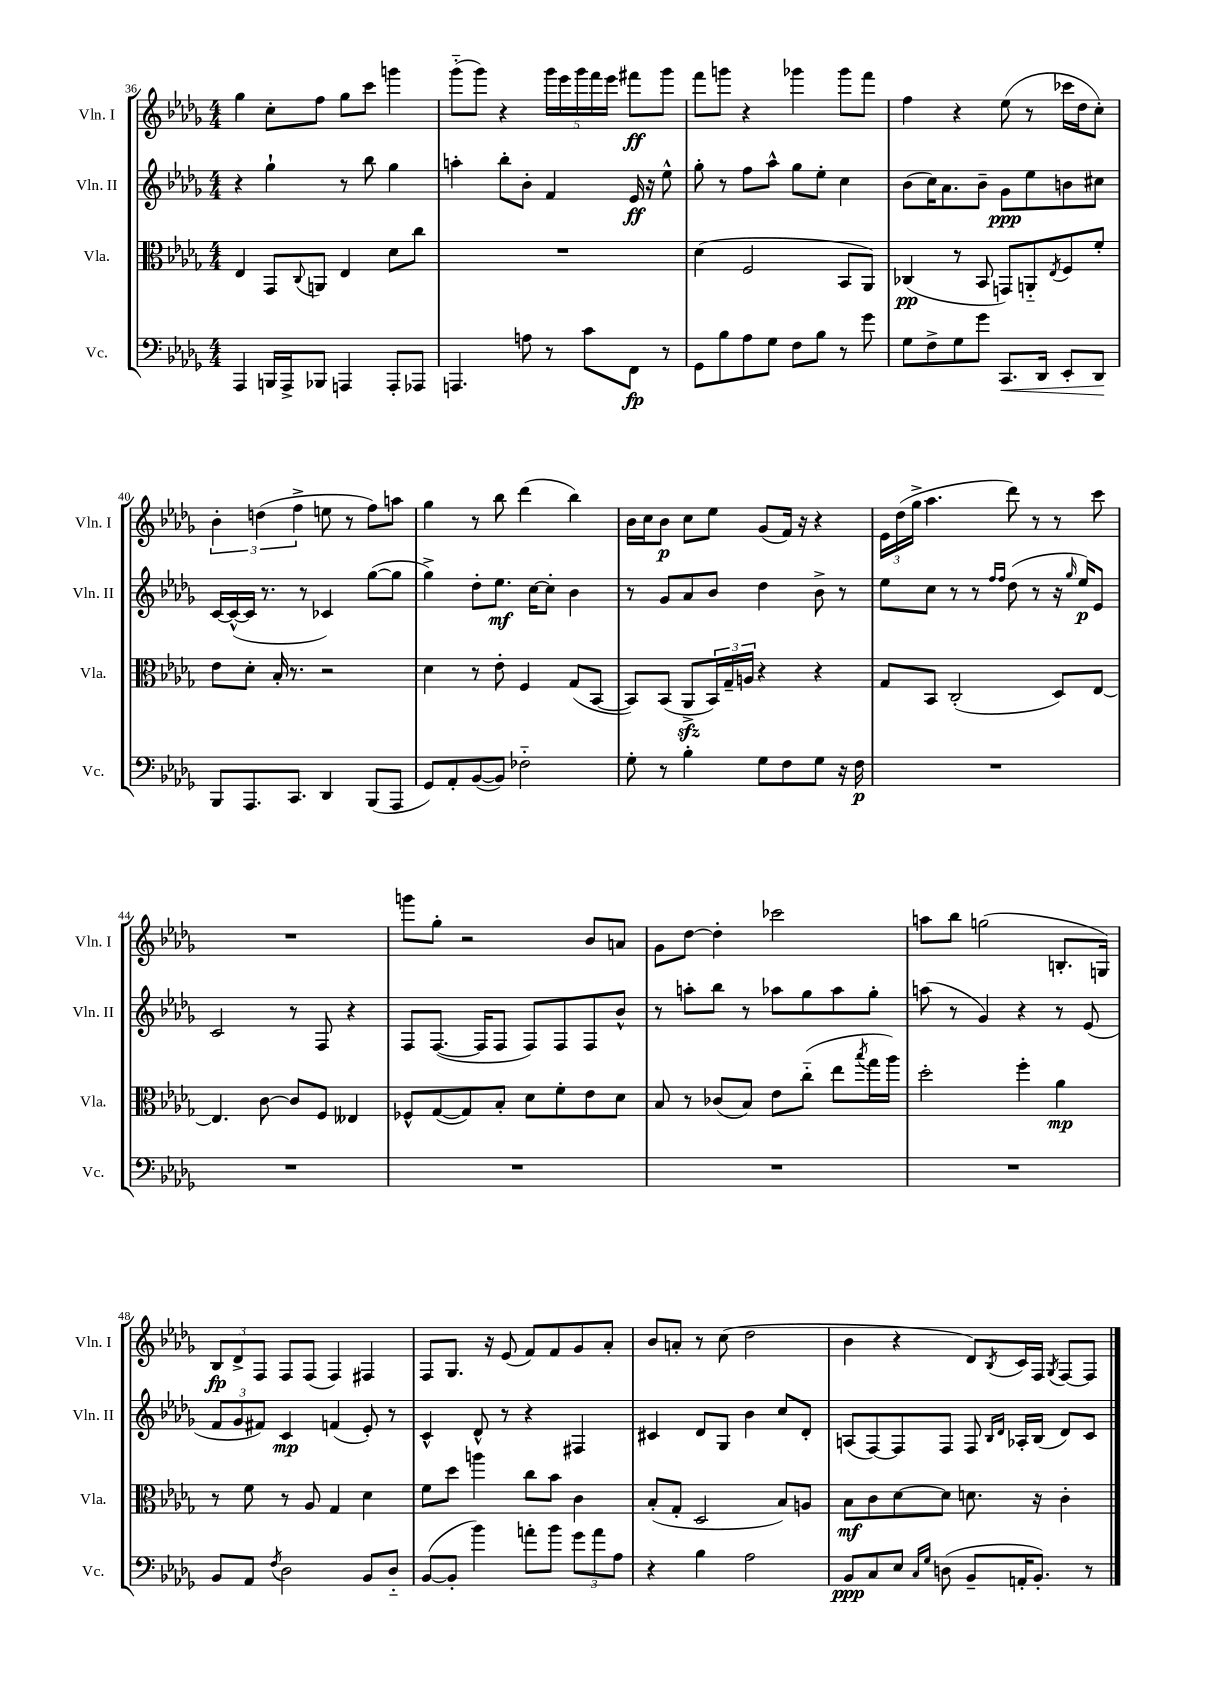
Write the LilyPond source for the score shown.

<<
\new StaffGroup <<
\new Staff = "s0" \with { instrumentName = "Vln. I" shortInstrumentName = "Vln. I" } {
    \clef treble \key des \major \numericTimeSignature \time 4/4
    ges''4 c''8-. f''8 ges''8 c'''8 g'''4 |
    ges'''8-_( ges'''8) r4 \tuplet 5/4 { ges'''16 ees'''16 ges'''16 f'''16 ees'''16 } fis'''8\ff ges'''8 |
    f'''8 g'''8 r4 ges'''4 ges'''8 f'''8 |
    f''4 r4 ees''8( r8 ces'''16 des''16 c''8-.) |
    \tuplet 3/2 { bes'4-. d''4( f''4-> } e''8 r8 f''8) a''8 |
    ges''4 r8 bes''8 des'''4( bes''4) |
    bes'16 c''16 bes'8\p c''8 ees''8 ges'8( f'16) r16 r4 |
    \tuplet 3/2 { ees'16 des''16( ges''16-> } aes''4. des'''8) r8 r8 c'''8 |
    R1 |
    g'''8 ges''8-. r2 bes'8 a'8 |
    ges'8 des''8~ des''4-. ces'''2 |
    a''8 bes''8 g''2( b8.-. g16) |
    \tuplet 3/2 { bes8\fp des'8-> f8 } f8 f8( f4) fis4 |
    f8 ges8. r16 ees'8( f'8) f'8 ges'8 aes'8-. |
    bes'8 a'8-. r8 c''8( des''2 |
    bes'4 r4 des'8) \acciaccatura { bes8 } c'16 f16 \acciaccatura { ges8 } f8~ f8 \bar "|." |
}
\new Staff = "s1" \with { instrumentName = "Vln. II" shortInstrumentName = "Vln. II" } {
    \clef treble \key des \major \numericTimeSignature \time 4/4
    r4 ges''4-! r8 bes''8 ges''4 |
    a''4-. bes''8-. bes'8-. f'4 ees'16\ff r16 ees''8-^ |
    ges''8-. r8 f''8 aes''8-^ ges''8 ees''8-. c''4 |
    bes'8( c''16) aes'8. bes'8-- ges'8\ppp ees''8 b'8 cis''8 |
    c'16~ c'16~-^( c'16 r8. r8 ces'4) ges''8~( ges''8 |
    ges''4->) des''8-. ees''8.\mf c''16~ c''8-. bes'4 |
    r8 ges'8 aes'8 bes'8 des''4 bes'8-> r8 |
    ees''8 c''8 r8 r8 \grace { f''16 f''16 } des''8( r8 r16 \grace { ges''16 } ees''16\p) ees'8 |
    c'2 r8 f8 r4 |
    f8 f8.~( f16 f8 f8) f8 f8 bes'8-^ |
    r8 a''8-. bes''8 r8 aes''8 ges''8 aes''8 ges''8-. |
    a''8( r8 ges'4) r4 r8 ees'8( |
    \tuplet 3/2 { f'8 ges'8 fis'8) } c'4\mp f'4( ees'8-.) r8 |
    c'4-^ des'8-^ r8 r4 fis4 |
    cis'4 des'8 ges8 bes'4 c''8 des'8-. |
    a8( f8~) f8 f8 f8 \grace { bes16 des'16 } aes16-. bes16( des'8) c'8 \bar "|." |
}
\new Staff = "s2" \with { instrumentName = "Vla." shortInstrumentName = "Vla." } {
    \clef alto \key des \major \numericTimeSignature \time 4/4
    ees4 ges,8 \appoggiatura { c8 } a,8 ees4 des'8 c''8 |
    R1 |
    des'4( f2 bes,8 aes,8) |
    ces4\pp( r8 bes,8 g,8) a,8-_ \acciaccatura { ees8 } f8 f'8-. |
    ees'8 des'8-. bes16-. r8. r2 |
    des'4 r8 ees'8-. f4 ges8( bes,8~ |
    bes,8) bes,8( aes,8->\sfz \tuplet 3/2 { bes,16) ges16-- a16 } r4 r4 |
    ges8 bes,8 c2-.( des8) ees8~ |
    ees4. c'8~ c'8 f8 eeses4 |
    fes8-^ ges8~( ges8) bes8-. des'8 f'8-. ees'8 des'8 |
    bes8 r8 ces'8( bes8) ees'8 c''8-_( ees''8 \acciaccatura { bes''8 } ges''16 aes''16) |
    des''2-. f''4-. aes'4\mp |
    r8 f'8 r8 aes8 ges4 des'4 |
    f'8 des''8 a''4 c''8 bes'8 c'4 |
    bes8-.( ges8-. des2 bes8) a8 |
    bes8\mf c'8 des'8~ des'8 d'8. r16 c'4-. \bar "|." |
}
\new Staff = "s3" \with { instrumentName = "Vc." shortInstrumentName = "Vc." } {
    \clef bass \key des \major \numericTimeSignature \time 4/4
    aes,,4 b,,16 aes,,16-> bes,,8 a,,4 a,,8-. aes,,8 |
    a,,4. a8 r8 c'8 f,8\fp r8 |
    ges,8 bes8 aes8 ges8 f8 bes8 r8 ges'8 |
    ges8 f8-> ges8 ges'8 c,8.\< des,16 ees,8-. des,8\! |
    bes,,8 aes,,8. c,8. des,4 bes,,8( aes,,8 |
    ges,8) aes,8-. bes,8~( bes,8) fes2-_ |
    ges8-. r8 bes4-. ges8 f8 ges8 r16 f16\p |
    R1 |
    R1 |
    R1 |
    R1 |
    R1 |
    bes,8 aes,8 \acciaccatura { f8 } des2 bes,8 des8-_ |
    bes,8~( bes,8-. bes'4) a'8-. bes'8 \tuplet 3/2 { ges'8 a'8 aes8 } |
    r4 bes4 aes2 |
    bes,8\ppp c8 ees8 \grace { c16 ges16 } d8( bes,8-- a,16-. bes,8.-.) r8 \bar "|." |
}
>>
>>
\layout { \context { \Score currentBarNumber = #36 } }
